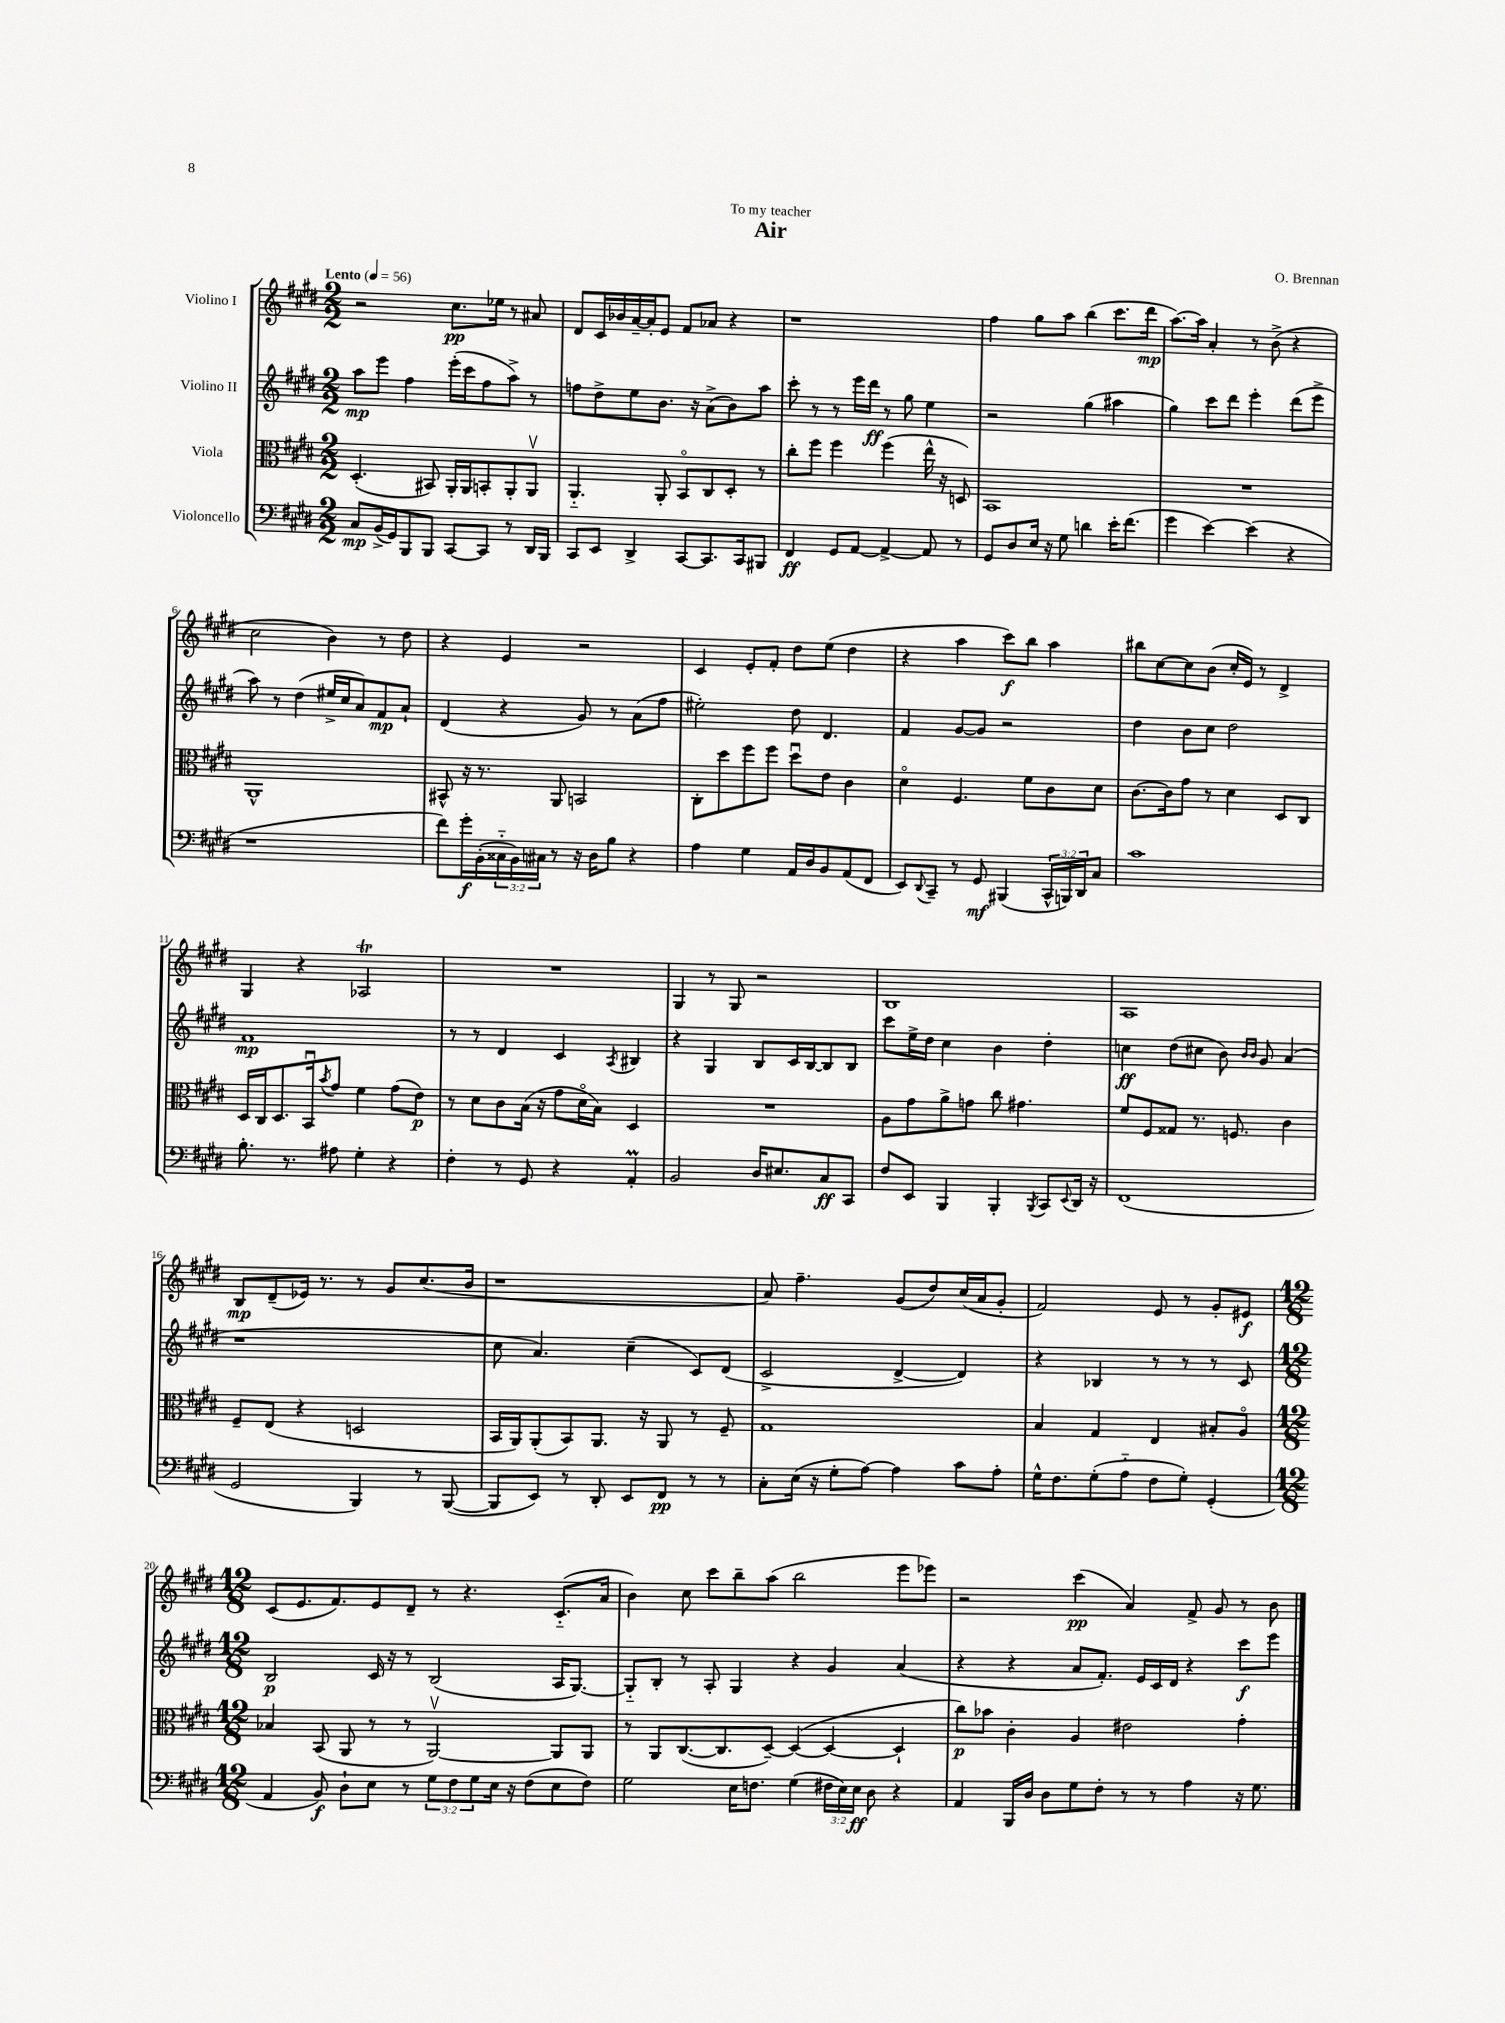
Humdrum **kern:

**kern	**kern	**kern	**kern
*staff4	*staff3	*staff2	*staff1
*clefF4	*clefC3	*clefG2	*clefG2
*k[f#c#g#d#]	*k[f#c#g#d#]	*k[f#c#g#d#]	*k[f#c#g#d#]
*M2/2	*M2/2	*M2/2	*M2/2
*MM56	*MM56	*MM56	*MM56
8C#	(4.D#'	8aa	2r
(16BB^	.	8eee	.
16GG#)	.	.	.
8BBB	.	4ff#	.
8BBB	8BB#)	.	.
[8CC#	16AA'	(16eee'	8.cc#
.	16AA	16ccc#	.
8CC#]	8BB'	8ff#	.
.	.	.	16ee-
8r	8AA'	8aa^)	8r
16DD#	8AAv	8r	8a#
16BBB	.	.	.
=	=	=	=
8CC#	4.AA'~	8ff	8d#
8EE	.	8dd#^	16c#
.	.	.	16b-
4DD#^	.	8ee	[16a~
.	.	.	16a']
.	8AA'	8.b	8e
[8CC#	8BBo	.	8f#
.	.	16r	.
8.CC#]	8C#	(8a^	8a-
.	8D#'	8b)	4r
16CC#	.	.	.
8BBB#	8r	8aa	.
=	=	=	=
4FF#	8cc#'	8ccc#'	1r
.	8ff#	8r	.
8GG#	4ff#	8r	.
[8AA	.	16eee	.
.	.	16ddd#	.
4AA^_	(4ff#	8r	.
.	.	8gg#	.
8AA]	16ee^^	4ee	.
.	16r	.	.
8r	8D)	.	.
=	=	=	=
8GG#	1BB	2r	4ff#
8D#	.	.	.
16E	.	.	8gg#
16r	.	.	.
8G#	.	.	8aa
4d	.	(4gg#	(4bb
16e'	.	4aa#	8.ccc#
(8.f#	.	.	.
.	.	.	16ddd#
=	=	=	=
4g#	1r	4gg#)	[8.aa)
.	.	.	16aa]
[4e)	.	8ccc#	4a'
.	.	8ddd#	.
(4e]	.	4eee'	8r
.	.	.	(8b^
4r	.	(8ddd#	4r
.	.	8eee^	.
=	=	=	=
1r	1AA^^	8aa)	2cc#
.	.	8r	.
.	.	(4dd#	.
.	.	16ee#^	4b)
.	.	16cc#	.
.	.	8a)	.
.	.	8f#	8r
.	.	8a`	8dd#
=	=	=	=
8f#)	8BB#^^	(4d#	4r
16g#'	16r	.	.
(16BB'	8.r	.	.
24C##'~	.	4r	4e
24BB)	.	.	.
24C#	.	.	.
8r	8AA	.	.
16r	2BB	8g#)	2r
16D#	.	.	.
8B	.	8r	.
4r	.	(8a	.
.	.	8ff#	.
=	=	=	=
4A	8C#'	2ee#')	4c#
.	8dd#	.	.
4G#	8ff#	.	8e'
.	8ff#	.	8f#'
16AA	8dd#u	8dd#	8dd#
16D#	.	.	.
8BB	8e	4.d#	(8ee
(8AA	4c#	.	4dd#
8FF#	.	.	.
=	=	=	=
8EE)	4d#o	4f#	4r
8qqDD#	.	.	.
8CC#~	.	.	.
8r	4.F#	[8g#	4aa
8GG#	.	8g#]	.
(4BBB#	.	2r	8ccc#)
.	8f#	.	8bb
24CC#^^	8c#	.	4aa
24BBB)	.	.	.
24DD#	.	.	.
8C#	8d#	.	.
=	=	=	=
1c#	[8.c#	4dd#	8bb#
.	.	.	[8cc#
.	16c#]	.	.
.	8g#	8b	8cc#]
.	8r	8cc#	(8b
.	4d#	2dd#	16cc#'
.	.	.	16e)
.	.	.	8r
.	8D#	.	4d#^
.	8C#	.	.
=	=	=	=
8.B'	16D#	1f#	4G#
.	16C#	.	.
.	8.D#	.	.
8.r	.	.	.
.	.	.	4r
.	16BBu	.	.
.	8qb	.	.
8A#	8g#	.	.
4G#'	4f#	.	2A-
4r	(8g#	.	.
.	8e)	.	.
=	=	=	=
4F#'	8r	8r	1r
.	8d#	8r	.
8r	8c#	4d#	.
8GG#	(16B	.	.
.	16r	.	.
4r	8g#	4c#	.
.	16d#o	.	.
.	16B)	.	.
.	.	8qA	.
4AA'	4D#	4B#	.
=	=	=	=
2BB	1r	4r	4G#
.	.	4G#	8r
.	.	.	8G#
16D#	.	8B	2r
8.E#	.	.	.
.	.	16c#	.
.	.	[16B	.
8C#	.	8B]	.
8CC#	.	8B	.
=	=	=	=
8F#	8A	8ccc#	1B
8EE	8g#	16ee^	.
.	.	16dd#	.
4BBB	8a^	4cc#	.
.	8g	.	.
4BBB'	8cc#	4b	.
.	4.g#	.	.
8qBBB	.	.	.
8CC#	.	4dd#'	.
8qqEE	.	.	.
16DD#	.	.	.
16r	.	.	.
=	=	=	=
(1FF#	8f#	4cc	1A
.	8F#	.	.
.	8G##	(8dd#	.
.	8.r	8cc#	.
.	.	8b)	.
.	8.F	.	.
.	.	16qqb	.
.	.	16qqb	.
.	.	8g#	.
.	4c#	(4a	.
=	=	=	=
2GG#	8F#~	1r	8B
.	(8E	.	(8d#~
.	4r	.	16e-)
.	.	.	8.r
4BBB)	2D	.	8r
.	.	.	8g#
8r	.	.	(8.cc#
([8BBB	.	.	.
.	.	.	16b
=	=	=	=
8BBB]	16BB	8cc#	1r
.	16AA)	.	.
8EE)	(8AA'	4.a)	.
8r	8BB)	.	.
8DD#'	8.AA	.	.
8EE	.	(4cc#~	.
.	16r	.	.
8FF#	8AA	.	.
8r	8r	8c#)	.
8r	8F#~	(8d#	.
=	=	=	=
8C#'	1G#	2c#^	8a)
(16E	.	.	4.ff#~
16r	.	.	.
8G#'	.	.	.
[8A)	.	.	.
4A]	.	[4d#^	(8g#
.	.	.	8dd#)
8c#	.	4d#])	(16cc#
.	.	.	16a
8A'	.	.	8g#'
=	=	=	=
16G#^^	4B	4r	2f#)
8.F#	.	.	.
(8G#'	4G#	4B-	.
8A'~	.	.	.
8F#	4E	8r	8e
8G#')	.	8r	8r
(4GG#'	8B#'	8r	8g#'
.	8Ao	8c#	8e#
=	=	=	=
*M12/8	*M12/8	*M12/8	*M12/8
4AA	4B-	2B	(8c#
.	.	.	8.e
8BB)	(8BB	.	.
.	.	.	8.f#)
8D#`	8AA	.	.
8E	8r	16c#	8e
.	.	16r	.
8r	8r	8r	8d#~
12G#	[2AAv)	(2B	8r
12F#	.	.	.
.	.	.	4.r
12G#	.	.	.
16E	.	.	.
16r	.	.	.
(8F#	.	.	.
8E	8AA]	16A	(8.c#'~
.	.	[8.G#)	.
8F#)	8AA	.	.
.	.	.	16a
=	=	=	=
2G#	8r	8G#'~]	4b)
.	8AA	8B'	.
.	([8.C#	8r	8cc#
.	.	8A'	8ccc#
.	8.C#]	.	.
16E	.	4G#	8bb~
8.F	.	.	.
.	[8D#~)	.	(8aa
(4G#	(4D#_	4r	2bb
24F#	4D#_	4g#	.
24E)	.	.	.
24E	.	.	.
8D#	.	.	.
4r	4D#`]	(4a	8eee
.	.	.	8eee-)
=	=	=	=
4AA	8cc#)	4r	2r
.	8b-	.	.
16BBB	4c#'	4r	.
16D#	.	.	.
8D#	.	.	.
8G#	4A	8a	(4ccc#
8F#'	.	8.f#')	.
8r	2e#	.	4a)
.	.	16e	.
8r	.	16c#	.
.	.	16d#	.
4A	.	4r	8f#^
.	.	.	8g#
16r	4g#'	8ccc#	8r
8.G#	.	.	.
.	.	8eee	8b
==	==	==	==
*-	*-	*-	*-
